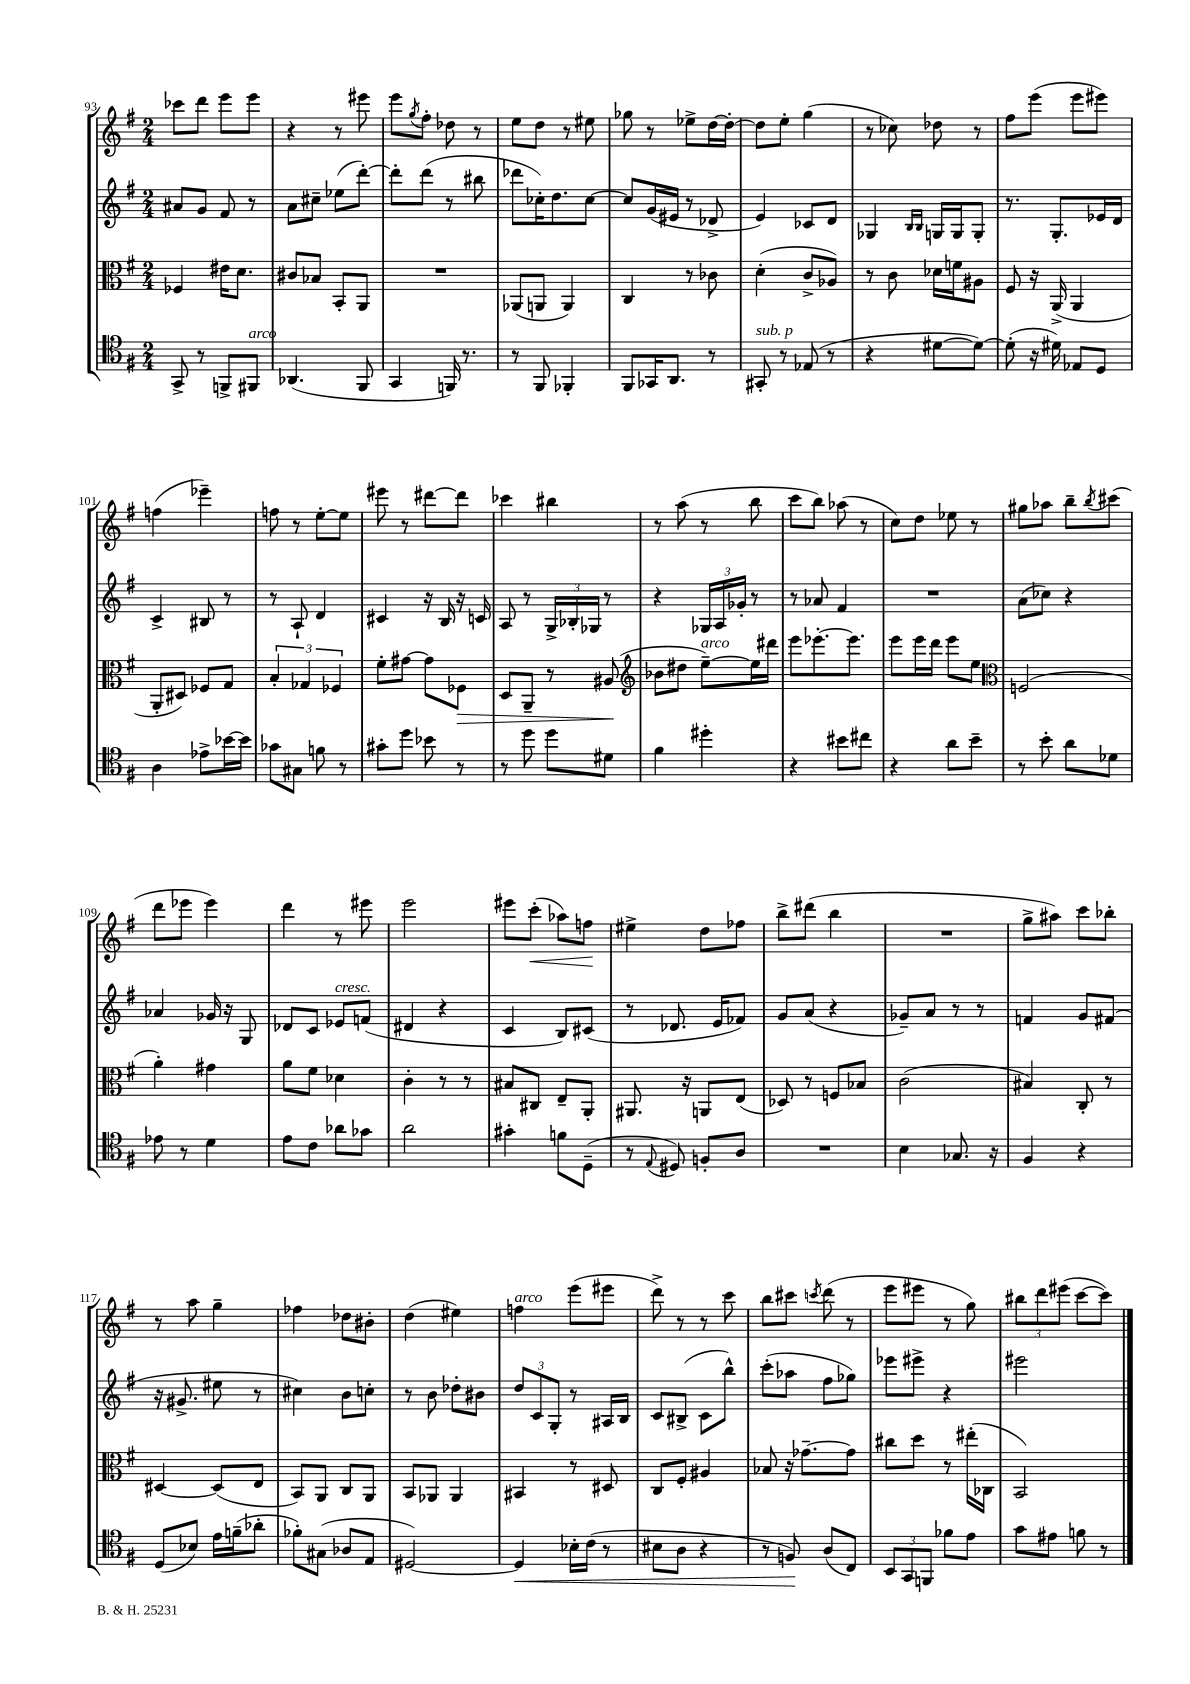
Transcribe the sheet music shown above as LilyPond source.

<<
\new StaffGroup <<
\new Staff = "s0" {
    \clef treble \key g \major \numericTimeSignature \time 2/4
    ces'''8 d'''8 e'''8 e'''8 |
    r4 r8 eis'''8 |
    e'''8 \acciaccatura { g''8 } fis''8-. des''8 r8 |
    e''8 d''8 r8 eis''8 |
    ges''8 r8 ees''8-> d''16~ d''16~-. |
    d''8 e''8-. g''4( |
    r8 ces''8) des''8 r8 |
    fis''8 e'''8( e'''8 eis'''8) |
    f''4( ees'''4--) |
    f''8 r8 e''8~-. e''8 |
    eis'''8 r8 dis'''8~ dis'''8 |
    ces'''4 bis''4 |
    r8 a''8( r8 b''8 |
    c'''8 b''8) aes''8( r8 |
    c''8) d''8 ees''8 r8 |
    gis''8 aes''8 b''8-- \acciaccatura { b''8 } cis'''8( |
    d'''8 ees'''8 ees'''4) |
    d'''4 r8 eis'''8 |
    e'''2 |
    eis'''8 c'''8-.\<( aes''8) f''8\! |
    eis''4-> d''8 fes''8 |
    b''8-> dis'''8( b''4 |
    R2 |
    g''8-> ais''8) c'''8 bes''8-. |
    r8 a''8 g''4-- |
    fes''4 des''8 bis'8-. |
    d''4( eis''4) |
    f''4^\markup { \italic "arco" } e'''8( eis'''8 |
    d'''8->) r8 r8 c'''8 |
    b''8 cis'''8 \acciaccatura { c'''8 } d'''8( r8 |
    e'''8 eis'''8 r8 g''8) |
    \tuplet 3/2 { bis''8 d'''8 eis'''8( } c'''8~ c'''8) \bar "|." |
}
\new Staff = "s1" {
    \clef treble \key g \major \numericTimeSignature \time 2/4
    ais'8 g'8 fis'8 r8 |
    a'8 cis''8-- ees''8( d'''8~-.) |
    d'''8-. d'''8( r8 bis''8 |
    des'''8 ces''16-.) d''8. ces''8~ |
    ces''8 g'16( eis'16 r8 des'8-> |
    e'4) ces'8 d'8 |
    ges4 \grace { b16 b16 } g16 g16 g8-. |
    r8. g8.-. ees'16 d'16 |
    c'4-> bis8 r8 |
    r8 a8-! d'4 |
    cis'4 r16 b16 r16 c'16 |
    a8 r8 \tuplet 3/2 { g16-> bes16-. ges16 } r8 |
    r4 \tuplet 3/2 { ges16 a16 ges'16-. } r8 |
    r8 aes'8 fis'4 |
    R2 |
    a'8( ces''8) r4 |
    aes'4 ges'16 r16 g8 |
    des'8 c'8 ees'8^\markup { \italic "cresc." } f'8( |
    dis'4 r4 |
    c'4 b8) cis'8( |
    r8 des'8. e'16 fes'8) |
    g'8 a'8( r4 |
    ges'8--) a'8 r8 r8 |
    f'4 g'8 fis'8( |
    r16 gis'8.-> eis''8 r8 |
    cis''4) b'8 c''8-. |
    r8 b'8 des''8-. bis'8 |
    \tuplet 3/2 { d''8 c'8 g8-. } r8 ais16 b16 |
    c'8 bis8->( c'8 b''8-^) |
    c'''8-.( aes''8 fis''8 ges''8) |
    ees'''8 eis'''8-> r4 |
    eis'''2 \bar "|." |
}
\new Staff = "s2" {
    \clef alto \key g \major \numericTimeSignature \time 2/4
    fes4 eis'16 d'8. |
    cis'8 bes8 b,8-. a,8 |
    R2 |
    aes,8( a,8 a,4) |
    c4 r8 ces'8 |
    d'4-.( c'8-> aes8) |
    r8 c'8 des'16 f'16 ais8 |
    fis8 r16 a,16->( a,4 |
    a,8-. dis8) fes8 g8 |
    \tuplet 3/2 { b4-. ges4 fes4 } |
    fis'8-. gis'8~ gis'8 fes8\> |
    d8 a,8-- r8 ais8\!( |
    \clef treble bes'8 dis''8 e''8~--^\markup { \italic "arco" }) e''16 dis'''16 |
    e'''8 ees'''8.~-. ees'''8. |
    e'''8 e'''16 d'''16 e'''8 e''8 |
    \clef alto f2( |
    a'4-.) gis'4 |
    a'8 fis'8 des'4 |
    c'4-. r8 r8 |
    bis8 cis8 e8-- a,8-. |
    ais,8. r16 a,8 e8( |
    des8) r8 f8 bes8 |
    c'2( |
    bis4) c8-. r8 |
    dis4~ dis8( e8 |
    b,8) a,8 c8 a,8 |
    b,8 aes,8 aes,4 |
    bis,4 r8 dis8 |
    c8 fis8-. ais4 |
    bes8 r16 ges'8.~-- ges'8 |
    cis''8 d''8 r8 eis''16-.( ces16 |
    b,2) \bar "|." |
}
\new Staff = "s3" {
    \clef tenor \key g \major \numericTimeSignature \time 2/4
    g,8-> r8 f,8-> fis,8^\markup { \italic "arco" } |
    aes,4.( fis,8 |
    g,4 f,16) r8. |
    r8 fis,8 fes,4-. |
    fis,8 ges,16 a,8. r8 |
    gis,8-.^\markup { \italic "sub. p" } r8 ees8( r8 |
    r4 dis'8~ dis'8~) |
    dis'8-.( r16 dis'16) ees8 d8 |
    a4 ees'8-> bes'16~ bes'16 |
    ges'8 gis8 f'8 r8 |
    gis'8-. d''8 bes'8 r8 |
    r8 d''8 d''8 dis'8 |
    fis'4 dis''4-. |
    r4 bis'8 cis''8 |
    r4 a'8 b'8-- |
    r8 b'8-. a'8 des'8 |
    ees'8 r8 d'4 |
    e'8 c'8 aes'8 ges'8 |
    a'2 |
    gis'4-. f'8 d8--( |
    r8 \appoggiatura { e8 } dis8) f8-. a8 |
    R2 |
    b4 ges8. r16 |
    fis4 r4 |
    d8( bes8) e'16 f'16--( aes'8-. |
    fes'8-.) gis8( aes8 e8 |
    dis2~) |
    dis4\< bes16-. c'16( r8 |
    bis8 a8 r4 |
    r8 f8\!) a8( c8) |
    \tuplet 3/2 { b,8 g,8 f,8 } fes'8 e'8 |
    g'8 eis'8 f'8 r8 \bar "|." |
}
>>
>>
\layout { \context { \Score currentBarNumber = #93 } }
